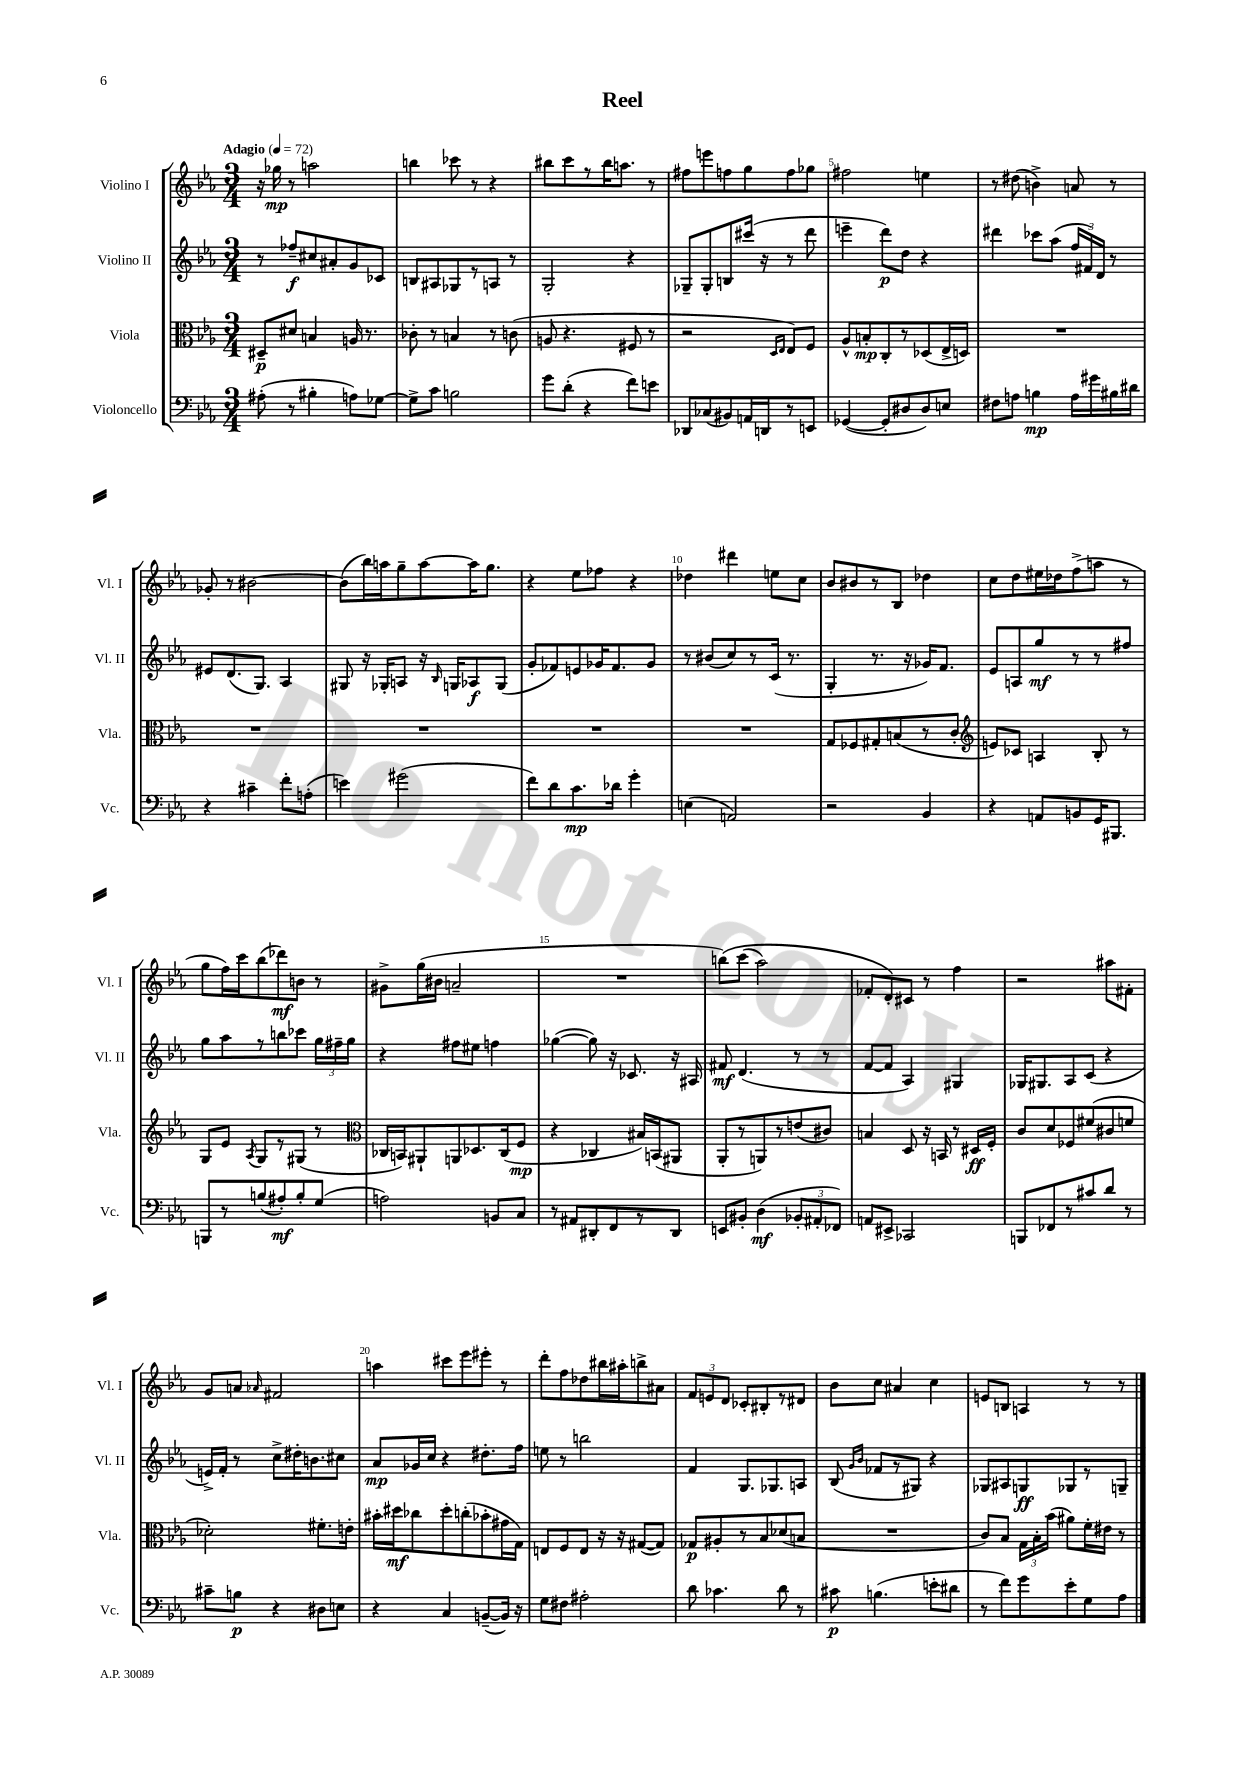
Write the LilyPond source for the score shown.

\header { title = "Reel" }
<<
\new StaffGroup <<
\new Staff = "s0" \with { instrumentName = "Violino I" shortInstrumentName = "Vl. I" } {
    \clef treble \key ees \major \numericTimeSignature \time 3/4 \tempo "Adagio" 4 = 72
    \autoBeamOff r16 ges''16\mp r8 a''2 |
    b''4 ces'''8 r8 r4 |
    bis''8[ c'''8 r8 bis''16 a''8.] r8 |
    fis''8[ e'''8 f''8 g''8 f''8 ges''8] |
    fis''2 e''4 |
    r8 dis''8( b'4->) a'8 r8 |
    ges'8-. r8 bis'2~ |
    bis'8[( bes''16) a''16 g''8-- a''8~ a''16 g''8.] |
    r4 ees''8[ fes''8] r4 |
    des''4 dis'''4 e''8[ c''8] |
    bes'8[ bis'8 r8 bes8] des''4 |
    c''8[ d''8 eis''16 des''16 f''8->( a''8] r8 |
    g''8[ f''16) c'''16 bes''8( des'''8\mf) b'8] r8 |
    gis'8[-> g''16( bis'16] a'2-- |
    R2. |
    b''8[)\( c'''8]( aes''2) |
    fes'8[-. d'8-.\) cis'8] r8 f''4 |
    r2 ais''8[ fis'8]-. |
    g'8[ a'8] \grace { aes'16 } fis'2 |
    a''4 cis'''8[ ees'''8 eis'''8]-. r8 |
    d'''8[-. f''8 des''8 bis''16 ais''16-. b''8-> ais'8] |
    \tuplet 3/2 { f'8[ e'8 d'8] } ces'8[-. bis8-. r8 dis'8] |
    bes'8[ c''8] ais'4 c''4 |
    e'8[ b8] a4 r8 r8 \bar "|." |
}
\new Staff = "s1" \with { instrumentName = "Violino II" shortInstrumentName = "Vl. II" } {
    \clef treble \key ees \major \numericTimeSignature \time 3/4
    \autoBeamOff r8 fes''8[--\f cis''8 ais'8-. g'8 ces'8] |
    b8[ ais8 ges8 r8 a8] r8 |
    g2-. r4 |
    ges8[-- ges8-. b8 cis'''16]( r16 r8 d'''8 |
    e'''4-- d'''8[\p) d''8] r4 |
    dis'''4 ces'''8[ aes''8]( \tuplet 3/2 { f''16[ fis'16) d'16] } r8 |
    eis'8[ d'8.( g8.]) aes4 |
    gis8 r16 ges16[-. a8] r16 \grace { bes16 } g16[ aes8\f g8]( |
    g'8[-. fes'8) e'8 ges'16 fes'8. ges'8] |
    r8 bis'8[( c''8) r8 c'16]( r8. |
    g4-. r8. r16 ges'16[) f'8.] |
    ees'8[ a8 g''8\mf r8 r8 fis''8] |
    g''8[ aes''8 r8 b''8 ces'''8] \tuplet 3/2 { g''16[ fis''16-- g''16] } |
    r4 fis''8[ eis''8] f''4 |
    ges''4~( ges''8) r16 ces'8. r16 ais16 |
    fis'8\mf d'4.( r8 r8 |
    f'8[~ f'8] aes4) gis4 |
    ges16[ gis8. aes8 c'8]( r4 |
    e'16[->) f'16]-. r8 c''8[-> dis''16-. b'8. cis''8] |
    aes'8[\mp ges'16 c''16] r4 dis''8.[-. f''16] |
    e''8 r8 b''2 |
    f'4 g8.[ ges8. a8] |
    bes8( \grace { g'16[ bes'16] } fes'8[ r8 gis8]) r4 |
    ges8[ ais8 g8\ff ges8 r8 g8]-- \bar "|." |
}
\new Staff = "s2" \with { instrumentName = "Viola" shortInstrumentName = "Vla." } {
    \clef alto \key ees \major \numericTimeSignature \time 3/4
    \autoBeamOff dis8[--\p dis'8] b4 a16 r8. |
    ces'8-. r8 b4 r8 c'8( |
    a8 r4. fis8 r8 |
    r2 \grace { d16[ ees16] } ees8[) f8] |
    aes8[-^ b8-.\mp c8-. r8 des8( ees16-> d16]) |
    R2. |
    R2. |
    R2. |
    R2. |
    R2. |
    g8[ fes8 gis8-. b8( r8 c'8]-. |
    \clef treble e'8[) ces'8] a4 bes8-. r8 |
    g8[ ees'8] \acciaccatura { aes8 } g8[ r8 gis8]( r8 |
    \clef alto ces16[ b,16) ais,8-! a,8 des8. ces16( f8]\mp |
    r4 ces4 bis16[) b,16( ais,8] |
    aes,8[-. r8 a,8) r8 e'8( cis'8]) |
    b4 d8 r16 b,16 r8 dis16[\ff f16]-. |
    c'8[ d'8 fes8 fis'8( cis'8 f'8] |
    des'2-.) fis'8.[-. e'16]-. |
    bis'16[-. dis''16\mf ces''8 dis''8-. c''8-.( bes'8-. gis'16 g16]) |
    e8[ f8 e8] r16 r16 gis8[~( gis8]) |
    ges8[\p ais8-. r8 bes8 des'8( b8] |
    R2. |
    c'8[) bes8] \tuplet 3/2 { g16[ bes16-. bes'16]( } ais'8[) f'16-. eis'16] r8 \bar "|." |
}
\new Staff = "s3" \with { instrumentName = "Violoncello" shortInstrumentName = "Vc." } {
    \clef bass \key ees \major \numericTimeSignature \time 3/4
    \autoBeamOff ais8-.( r8 bis4-. a8[) ges8]~ |
    ges8[-> c'8] b2 |
    g'8[ d'8]-.( r4 f'8[) e'8] |
    des,8[ ces8( bis,8) a,16 d,16 r8 e,8] |
    ges,4~( ges,8[-. dis8 dis8) e8] |
    fis8[ a8] b4\mp a16[ gis'16 bis16 dis'16] |
    r4 cis'4-- f'8[-. a8]-.( |
    e'4) gis'2( |
    f'8[) d'8 c'8.\mp des'16] g'4-. |
    e4( a,2) |
    r2 bes,4 |
    r4 a,8[ b,8 g,16 bis,,8.] |
    b,,8[ r8 b8( ais8-.\mf) b8-. g8]( |
    a2) b,8[ c8] |
    r8 ais,8[ dis,8-. f,8 r8 dis,8] |
    e,8[ bis,8]-. d4\mf( \tuplet 3/2 { bes,8[-. ais,8-. fes,8]) } |
    a,8[ eis,8]-> ces,2 |
    b,,8[ fes,8 r8 cis'8 d'8] r8 |
    cis'8[-- b8]\p r4 dis8[ e8] |
    r4 c4 b,8[~--( b,16]) r16 |
    g8[ fis8] ais2-. |
    d'8 ces'4. d'8 r8 |
    cis'8\p b4.( e'8[-. dis'8] |
    r8 f'8[) g'8 ees'8-. g8 aes8] \bar "|." |
}
>>
>>
\layout { \context { \Score \override BarNumber.break-visibility = ##(#f #t #t) barNumberVisibility = #(every-nth-bar-number-visible 5) } }
